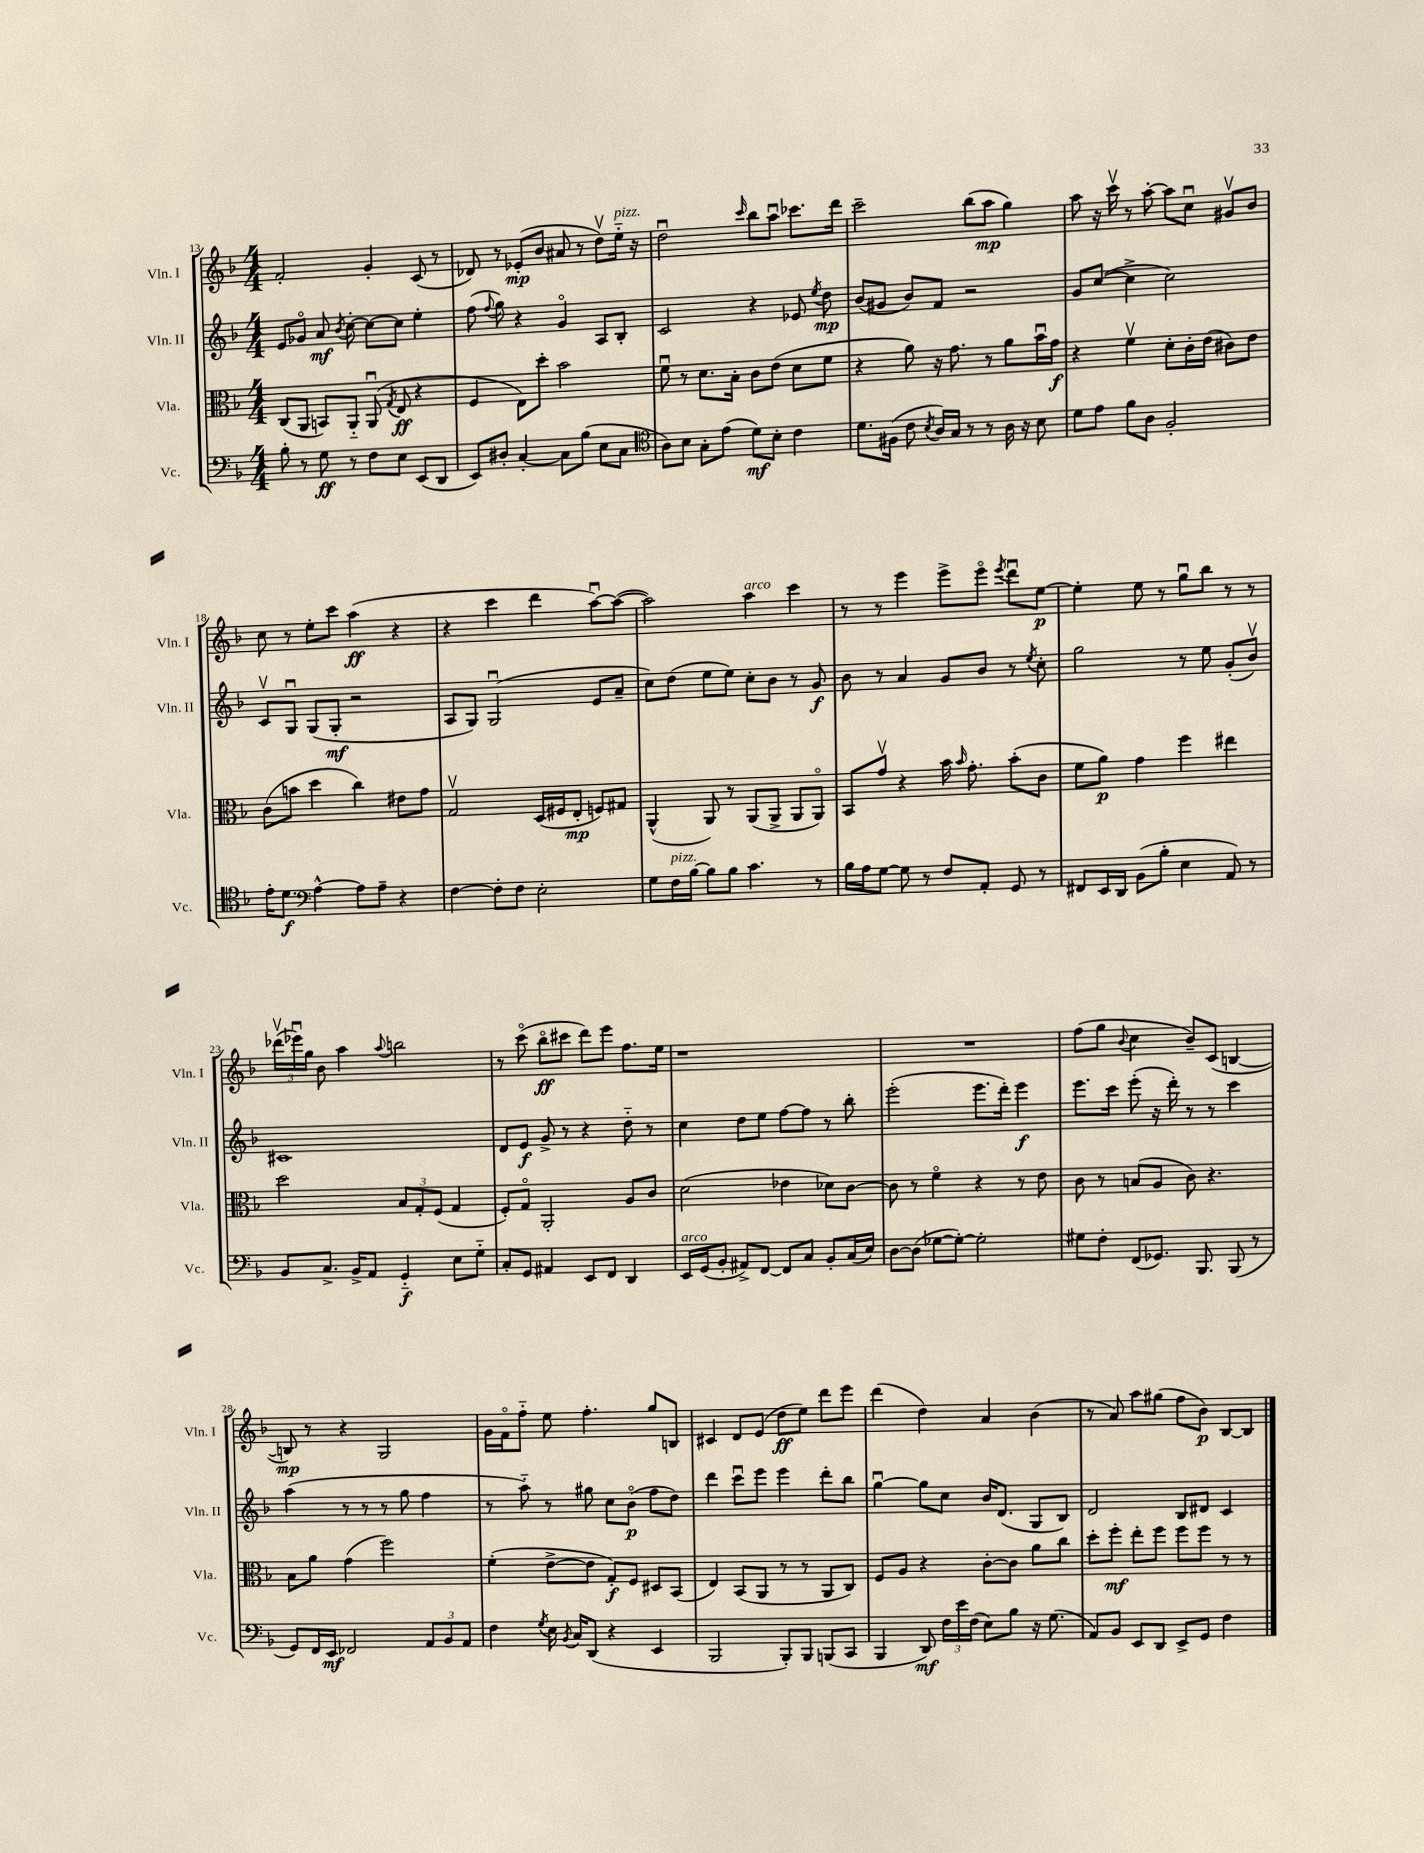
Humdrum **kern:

**kern	**kern	**kern	**kern
*staff4	*staff3	*staff2	*staff1
*clefF4	*clefC3	*clefG2	*clefG2
*k[b-]	*k[b-]	*k[b-]	*k[b-]
*M4/4	*M4/4	*M4/4	*M4/4
8B-'\	(8C/L	8e/L	2f'/
8r	8AA/J	8g-o/J	.
8G\	8BB/L)	8a/	.
.	.	8qb-/	.
8r	8AA'~/J	[8cc'\	.
8F\L	(8AAu/	8cc\_L	4g'/
.	8qG/	.	.
8E\J	8E/	8cc\]J	.
(8EE/L	4r	4ee'\	(8c/
8DD/J	.	.	8r
=	=	=	=
8EE/L)	4F/	(8ff\	8d-/)
.	.	8qqff/	.
8D#'/J	.	8gg\)	8r
[4C'/	8E\L)	4r	(8e-'/L
.	8dd'\J	.	8b-/J
8C\]L	2b-\	4go/	8a#/
(8B-\J	.	.	8r
8E\L	.	8A/L	8ddv\L)
8C\J	.	8B-'/J	16ee'~\Jk
.	.	.	16r
=	=	=	=
*clefC4	*	*	*
8A\L)	8fu\	2c/	2ddu\
8B-\J	8r	.	.
8G'\L	8.d\L	.	.
(8e\J	.	.	.
.	16B-'\Jk	.	.
.	.	.	16qqccc/
8d\L)	8c\L	4r	8bb-\L
8B-'\J	(8e\J	.	8aau\J
4c\	8d\L	8e-/	8.ccc-\L
.	.	8qee/	.
.	8f\J	8dd\	.
.	.	.	16ddd\Jk
=	=	=	=
8.d\L	4r	(8b-/L	2ccc~\
.	.	8g#/J	.
(16F#\Jk	.	.	.
8c\	8a\)	8b-/L)	.
8qB-/	.	.	.
16A/LL)	16r	8f/J	.
16G/JJ	8.g\	.	.
8r	.	2r	(8bb-\L
8r	8r	.	8aa\J
16A\	8a\L	.	4gg\)
16r	.	.	.
8B-\	16b-u\L	.	.
.	16g\JJ	.	.
=	=	=	=
8d\L	4r	8g/L	8aa\
8e\J	.	([8cc/J	16r
.	.	.	16cccv\
8f\L	4fv\	4cc^\]	8r
8A\J	.	.	[8aa'\
2F'/	8d'\L	2cc\)	8aa\]L
.	16c'\L	.	8ccu\J
.	(16e\JJ	.	.
.	8c#\L)	.	8g#v/L
.	8e\J	.	8b-/J
=	=	=	=
16e'\LK	(8c\L	8cv/L	8cc\
8.d\J	.	.	.
.	8b\J	8Gu/J	8r
*clefF4	*	*	*
[4A^^\	4dd\	(8G/L	8ee'\L
.	.	8G'/J	8ccc\J
8A\]L	4cc\)	2r	(4aa\
8A~\J	.	.	.
4r	8e#\L	.	4r
.	8g\J	.	.
=	=	=	=
[4F\	2Gv/	8A/L	4r
.	.	8G/J)	.
8F'\]L	.	(2Gu/	4ccc\
8F\J	.	.	.
2E'\	(16D/LL	.	4ddd\
.	16F#/J	.	.
.	8E'/J	.	.
.	8F/L)	8e/L	[8aau\L)
.	8G#/J	8a~/J	(8aa\_J
=	=	=	=
8G\L	(4AA^^/	8cc\L)	2aa\])
16F\L	.	(8dd\J	.
[16B-\JJ	.	.	.
8B-\]L	8AA/)	8ee\L	.
8B-\J	8r	8ee\J)	.
4.c\	(8AA/L	8cc'\L	4aa\
.	8AA^/J	8b-\J	.
.	8AA/L	8r	4ccc\
8r	8AAo/J)	8g/	.
=	=	=	=
16B-\LL	8BB-/L	8b-\	8r
16A\J	.	.	.
[8G\J	8gv/J	8r	8r
8G\]	4r	4a/	4eee\
8r	.	.	.
8F/L	16b-\	8g/L	8eee^\L
.	16qqb-/	.	.
.	8.g'\	.	.
8AA'/J	.	8b-/J	8eeeo\J
.	.	.	8qeee/
8GG/	(8b-'\L	8r	8dddu\L
.	.	8qee/	.
8r	8c\J	8cc'\	[8ee\J
=	=	=	=
8FF#/L	8f\L	2gg\	4ee'\]
16EE/L	8a\J)	.	.
16DD/JJ	.	.	.
(8BB-\L	4g\	.	8ee\
8B-'\J	.	.	8r
4E\	4ff\	8r	8ggu\L
.	.	8ee\	8bb-\J
8AA/)	4ee#\	(8g'/L	8r
8r	.	8b-v/J)	8r
=	=	=	=
8BB-/L	2dd\	1c#	(24ddd-v\LL
.	.	.	24eee-u\)
.	.	.	24gg\JJ
8.C^/J	.	.	8b-\
.	.	.	4aa\
16BB-^/LK	.	.	.
8AA/J	.	.	.
.	.	.	8qqaa/
4GG'~/	12B-/L	.	2bb\
.	12G'/	.	.
.	(12F/J	.	.
8E\L	4G/	.	.
8G'~\J	.	.	.
=	=	=	=
8C'/L	8F'/L)	8d/L	8r
8GG/J	8Go/J	8e/J	(8ccco\
4AA#/	2AA'/	8g^/	8bb-o\L
.	.	8r	8ccc#\J
8EE/L	.	4r	8ddd\L)
8FF/J	.	.	8eee\J
4DD/	8A/L	8dd'~\	8.ff\L
.	8c/J	8r	.
.	.	.	16ee\Jk
=	=	=	=
16EE/LL	(2d\	4cc\	1r
(16GG/J	.	.	.
8BB-'/J	.	.	.
8AA#^/L)	.	8dd\L	.
[8FF/J	.	8ee\J	.
8FF/]L	4e-\	[8ff\L	.
8C/J	.	8ff\]J	.
8BB-'/L	8d-\L)	8r	.
(16C/L	[8c\J	8bb-'\	.
16E/JJ)	.	.	.
=	=	=	=
[8D\L	8c\]	(2eee'\	1r
(8D\]J	8r	.	.
[8G-\L	4fo\	.	.
8G-'\_J)	.	.	.
2G-'\]	4r	8.eee\L	.
.	.	16ddd'\Jk)	.
.	8r	4eee\	.
.	8e\	.	.
=	=	=	=
8G#\L	8c\	8.eee\L	(8ff\L
8F'\J	8r	.	8gg\J
.	.	16ccc\Jk	.
.	.	.	8qqb-/
(8FF/L	(8B/L	(8eee'\	4cc\
8.GG-/J)	8A/J	16r	.
.	.	16ddd'\)	.
.	8c\)	8r	8b-~/L)
8.BBB-/	.	.	.
.	4.r	8r	(8c/J
(8BBB-/	.	4ccc\	[4B/
8r	.	.	.
=	=	=	=
8GG/L)	8B-\L	(4aa\	8B/])
16FF/L	8a\J	.	8r
16EE/JJ	.	.	.
2FF-/	(4g\	8r	4r
.	.	8r	.
.	2ff\)	8r	2G/
.	.	8gg\	.
12AA/L	.	4ff\	.
12BB-/	.	.	.
12AA/J	.	.	.
=	=	=	=
4F\	(4f'\	8r	16g\LL
.	.	.	16fo\J
.	.	8aa'~\)	8ff'~\J
8qG/	.	.	.
16E\	[8e^\L	8r	8ee\
8qBB-/	.	.	.
16C/LK	.	.	.
(8DD/J	8e\]J	8gg#\	4.ff'\
4r	8G'/L)	8cc\L	.
.	8F/J	(8b-o\J	.
4EE/	8D#/L	8ff\L	8gg/L
.	(8BB-/J	8dd\J)	8B/J
=	=	=	=
2BBB-/	4E/)	4ddd\	4c#/
.	(8BB-/L	8cccu\L	8d/L
.	8AA/J	8eee\J	(8e/J
8BBB-'/L)	8r	4eee\	8dd\L
8BBB-/J	8r	.	8ee\J)
(8BBB/L	8AA/L	8ddd'\L	8ddd\L
8CC/J	8C/J)	8bb-\J	8eee\J
=	=	=	=
4BBB-/	8F/L	[4ggu\	(4ddd\
.	8A/J	.	.
8DD/)	4r	8gg\]L	4dd\)
24F\LL	.	8cc\J	.
24e\	.	.	.
(24F\JJ	.	.	.
8E\L)	[8c'\L	16b-/LK	4a/
.	.	(8.d/J	.
8B-\J	8c\]J	.	.
16r	8a\L	8G/L	(4b-\
(8.G\	.	.	.
.	8cc\J	8B-/J)	.
=	=	=	=
8AA/L)	8dd'\L	2d/	8r
8BB-/J	8ff'\J	.	8a/)
8EE/L	8ee'\L	.	8aa\L
8DD/J	8ff\J	.	(8gg#\J
8EE^/L	8ff\L	8B-/L	8ff\L
8GG/J	8ff\J	8d#/J	8b-\J)
4F\	8r	4c/	[8B-/L
.	8r	.	8B-/]J
==	==	==	==
*-	*-	*-	*-
